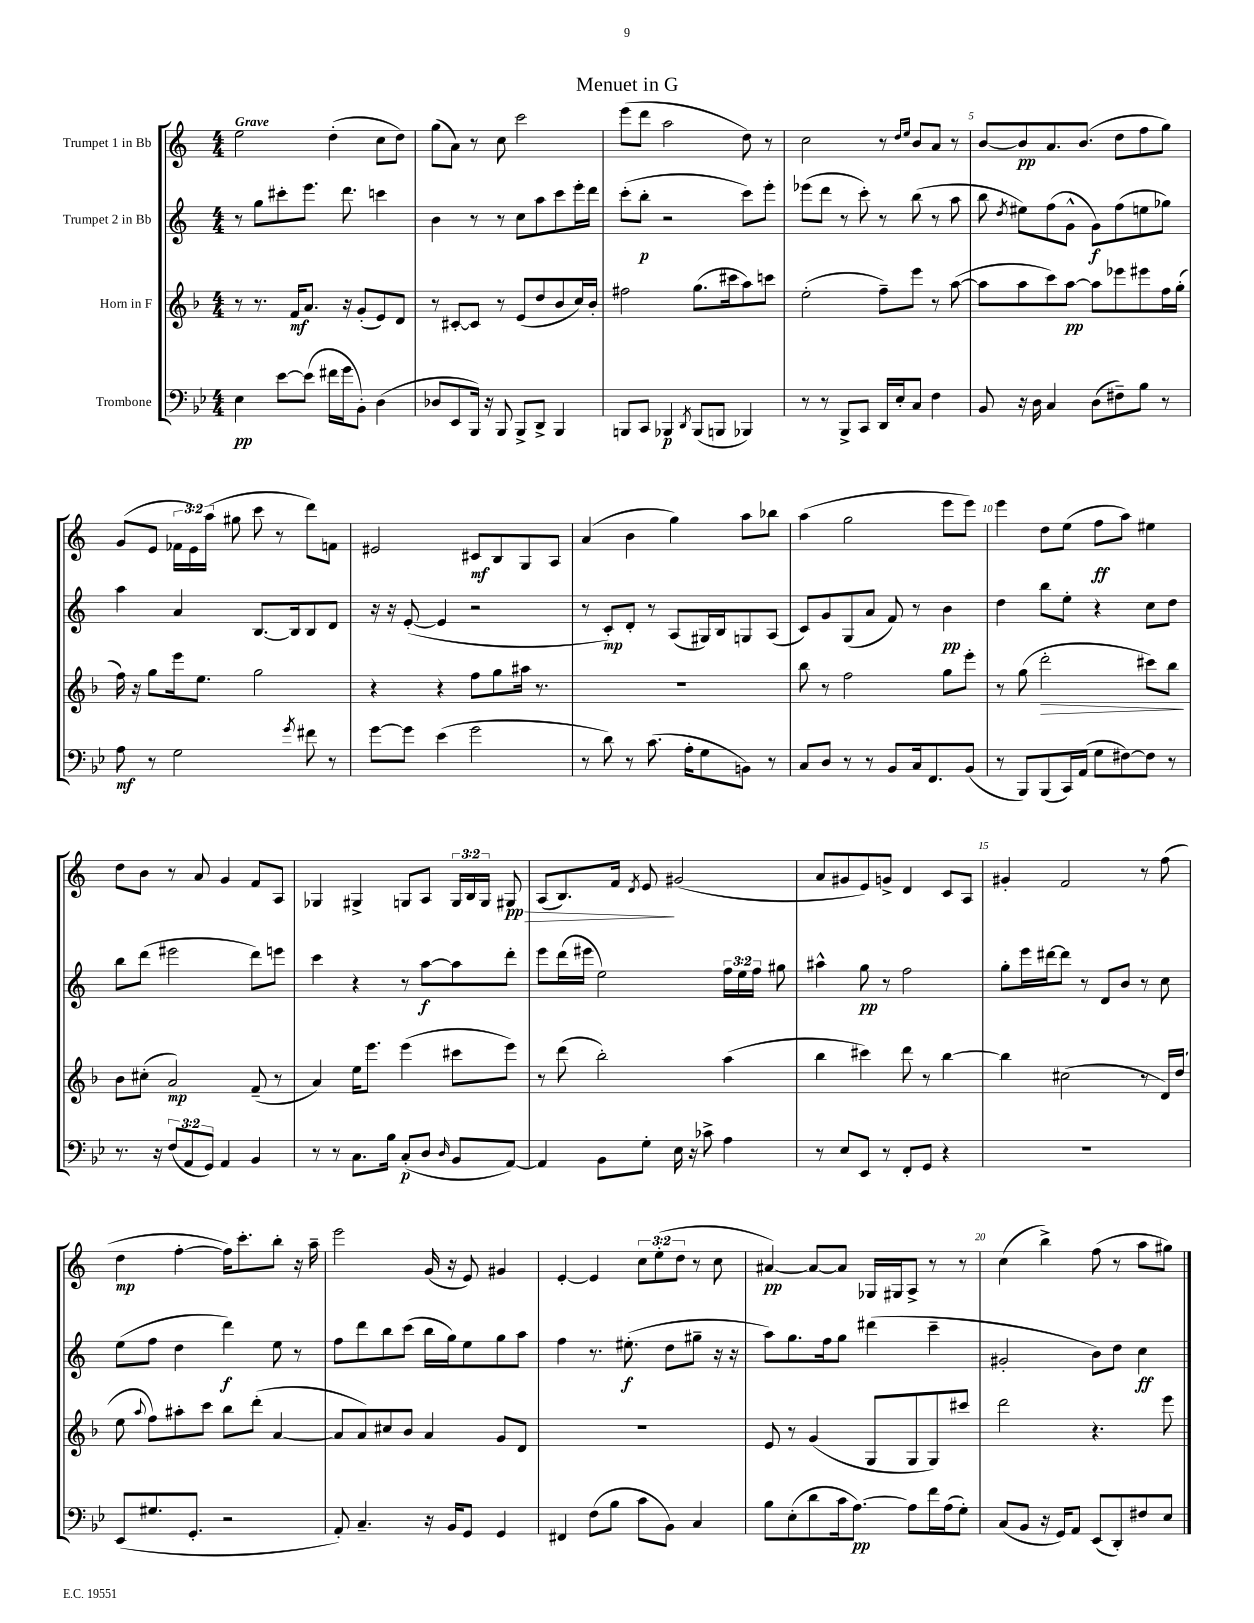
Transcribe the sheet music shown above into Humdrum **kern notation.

**kern	**dynam	**kern	**dynam	**kern	**dynam	**kern	**dynam
*part4	*part4	*part3	*part3	*part2	*part2	*part1	*part1
*staff4	*staff4	*staff3	*staff3	*staff2	*staff2	*staff1	*staff1
*I"Trombone	*	*I"Horn in F	*	*I"Trumpet 2 in Bb	*	*I"Trumpet 1 in Bb	*
*clefF4	*	*clefG2	*	*clefG2	*	*clefG2	*
*k[b-e-]	*	*k[b-]	*	*k[]	*	*k[]	*
*M4/4	*	*M4/4	*	*M4/4	*	*M4/4	*
=1	=1	=1	=1	=1	=1	=1	=1
!	!	!	!	!	!	!LO:TX:a:B:t=Grave	!
4E-\	pp	8r	.	8r	.	2ee\	.
.	.	8.r	.	8gg\L	.	.	.
[8e-\L	.	.	.	8ccc#X'\	.	.	.
.	.	16f/KL	mf	.	.	.	.
(8e-\J]	.	8.a/J	.	8.eee\J	.	.	.
16f#X\LL	.	.	.	.	.	(4dd'\	.
16g\J	.	16r	.	8.ddd\	.	.	.
8BB-'\J)	.	(8g'/L	.	.	.	.	.
(4D\	.	8e/)	.	4cccn\	.	8cc\L	.
.	.	8d/J	.	.	.	8dd\J)	.
=2	=2	=2	=2	=2	=2	=2	=2
8D-X/L	.	8r	.	4b\	.	(8gg\L	.
8EE-/	.	[8c#X'/L	.	.	.	8a\J)	.
16BBB-/Jk)	.	8c#/J]	.	8r	.	8r	.
16r	.	.	.	.	.	.	.
8BBB-/	.	8r	.	8r	.	8cc\	.
8BBB-^/L	.	(8e/L	.	8cc\L	.	2ccc\	.
8DD^/J	.	8dd/	.	8aa\	.	.	.
4BBB-/	.	8b-/	.	8ccc\	.	.	.
.	.	16cc/L)	.	16eee'\L	.	.	.
.	.	16b-'/JJ	.	16ddd\JJ	.	.	.
=3	=3	=3	=3	=3	=3	=3	=3
8BBBn/L	.	2ff#X\	.	(8ccc'\L	.	(8eee\L	.
8CC/J	.	.	.	8bb'\J	p	8ddd\J	.
4BBB-X/	p	.	.	2r	.	2aa\	.
8qDD/	.	.	.	.	.	.	.
(8BBB-/L	.	(8.gg\L	.	.	.	.	.
8BBBn/J	.	.	.	.	.	.	.
.	.	16ccc#X\k	.	.	.	.	.
4BBB-X/)	.	8aa\)	.	8ccc\L)	.	8dd\)	.
.	.	8cccn\J	.	8eee'\J	.	8r	.
=4	=4	=4	=4	=4	=4	=4	=4
8r	.	(2ee'\	.	(8eee-X\L	.	2cc\	.
8r	.	.	.	8ddd\J	.	.	.
8BBB-^/L	.	.	.	8r	.	.	.
8CC/J	.	.	.	8ccc'\)	.	.	.
16DD/LL	.	8ff~\L)	.	8r	.	8r	.
16E-'/J	.	.	.	.	.	.	.
.	.	.	.	.	.	16qqdd/LL	.
.	.	.	.	.	.	16qqee/JJ	.
8C/J	.	8eee\J	.	(8bb\	.	8b/L	.
4F\	.	8r	.	8r	.	8a/J	.
.	.	([8aa\	.	8aa\	.	8r	.
=5	=5	=5	=5	=5	=5	=5	=5
8BB-/	.	8aa\L]	.	8bb\	.	[8b/L	.
.	.	.	.	8qdd/	.	.	.
16r	.	8aa\	.	8ee#X\L)	.	8b/]	pp
16D\	.	.	.	.	.	.	.
4C/	.	8ccc\)	.	(8ff\	.	8.a/	.
.	.	[8aa\J	pp	8g^^\J	.	.	.
.	.	.	.	.	.	(8.b/J	.
(8D\L	.	8aa\L]	.	8g\L)	f	.	.
8F#X~\)	.	8eee-X\	.	(8ff\	.	8dd\L	.
8B-\J	.	8eee#X\	.	8een\	.	8ff\	.
8r	.	16ff\L	.	8gg-X\J)	.	8gg\J)	.
.	.	(16gg'\JJ	.	.	.	.	.
!!LO:LB:g=z
=6	=6	=6	=6	=6	=6	=6	=6
8A\	mf	16ff\)	.	4aa\	.	(8g/L	.
.	.	16r	.	.	.	.	.
8r	.	8gg\L	.	.	.	8e/J	.
2G\	.	16eee\k	.	4a/	.	24f-X\LL	.
.	.	.	.	.	.	24e\)	.
.	.	8.ee\J	.	.	.	.	.
.	.	.	.	.	.	(24aa\JJ	.
.	.	.	.	.	.	8gg#X\	.
.	.	2gg\	.	[8.B/L	.	8ccc\	.
.	.	.	.	.	.	8r	.
.	.	.	.	16B/k]	.	.	.
8qg/	.	.	.	.	.	.	.
8f#X\	.	.	.	8B/	.	8ddd\L)	.
8r	.	.	.	8d/J	.	8fn\J	.
=7	=7	=7	=7	=7	=7	=7	=7
[8g\L	.	4r	.	16r	.	2e#X/	.
.	.	.	.	16r	.	.	.
8g\J]	.	.	.	([8e'/	.	.	.
(4e-\	.	4r	.	4e/]	.	.	.
2g\	.	8ff\L	.	2r	.	8c#X/L	mf
.	.	8gg\	.	.	.	8B/	.
.	.	16aa#X\Jk	.	.	.	8G/	.
.	.	8.r	.	.	.	.	.
.	.	.	.	.	.	8A/J	.
=8	=8	=8	=8	=8	=8	=8	=8
8r	.	1r	.	8r	.	(4a/	.
8d\)	.	.	.	8c'/L)	mp	.	.
8r	.	.	.	8d'/J	.	4b\	.
(8.c\	.	.	.	8r	.	.	.
.	.	.	.	(8A/L	.	4gg\)	.
16A'\KL	.	.	.	.	.	.	.
8G\	.	.	.	16G#X/L)	.	.	.
.	.	.	.	16B/J	.	.	.
8BBn\J)	.	.	.	8Gn/	.	8aa\L	.
8r	.	.	.	(8A/J	.	8bb-X\J	.
=9	=9	=9	=9	=9	=9	=9	=9
8C/L	.	8bb-\	.	8c/L)	.	(4aa\	.
8D/J	.	8r	.	8g/	.	.	.
8r	.	2ff\	.	(8G/	.	2gg\	.
8r	.	.	.	8a/J	.	.	.
8BB-/L	.	.	.	8f/)	.	.	.
16C/k	.	.	.	8r	.	.	.
8.FF/	.	.	.	.	.	.	.
.	.	8gg\L	.	4b\	pp	8eee\L	.
(8BB-/J	.	8eee'\J	.	.	.	8eee\J)	.
=10	=10	=10	=10	=10	=10	=10	=10
8r	.	8r	.	4dd\	.	4eee\	.
8BBB-/L)	.	(8gg\	.	.	.	.	.
!	!	!	!LO:HP:b	!	!	!	!
(8BBB-/	.	2ddd'\	>	8bb\L	.	8dd\L	.
16CC/L)	.	.	.	8ee'\J	.	(8ee\J	.
(16AA/JJ	.	.	.	.	.	.	.
8G\L	.	.	.	4r	.	8ff\L	ff
[8F#X\)	.	.	.	.	.	8aa\J)	.
8F#\J]	.	8ccc#X\L)	.	8cc\L	.	4ee#X\	.
8r	.	8bb-\J	.	8dd\J	.	.	.
.	.	.	]	.	.	.	.
!!LO:LB:g=z
=11	=11	=11	=11	=11	=11	=11	=11
8.r	.	8b-\L	.	8bb\L	.	8dd\L	.
.	.	(8cc#X'\J	.	(8ddd\J	.	8b\J	.
16r	.	.	.	.	.	.	.
(12F/L	.	2a/)	mp	2eee#X\	.	8r	.
12AA/	.	.	.	.	.	.	.
.	.	.	.	.	.	8a/	.
12GG/J)	.	.	.	.	.	.	.
4AA/	.	.	.	.	.	4g/	.
4BB-/	.	(8f~/	.	8ddd\L)	.	8f/L	.
.	.	8r	.	8eeen\J	.	8A/J	.
=12	=12	=12	=12	=12	=12	=12	=12
8r	.	4a/)	.	4ccc\	.	4G-X/	.
8r	.	.	.	.	.	.	.
8.C\L	.	16ee\KL	.	4r	.	4G#X^/	.
.	.	8.eee\J	.	.	.	.	.
16B-\Jk	.	.	.	.	.	.	.
(8C'/L	p	(4eee\	.	8r	.	8Gn/L	.
8D/J	.	.	.	[8aa\L	f	8A/J	.
16qqD/	.	.	.	.	.	.	.
8BB-/L	.	8ccc#X\L	.	8aa\]	.	24G/LL	.
.	.	.	.	.	.	24B/	.
.	.	.	.	.	.	24G/JJ	.
!	!	!	!	!	!	!	!LO:HP:b
[8AA/J)	.	8eee\J)	.	8ddd'\J	.	8G#X/	> pp
=13	=13	=13	=13	=13	=13	=13	=13
4AA/]	.	8r	.	8eee\L	.	(8A/L	.
.	.	(8ddd\	.	(16ddd\L	.	8.B/)	.
.	.	.	.	16eee#X\JJ	.	.	.
8BB-\L	.	2bb-'\)	.	2ee\)	.	.	.
.	.	.	.	.	.	16f/Jk	.
.	.	.	.	.	.	8qd/	.
8G'\J	.	.	.	.	.	8e/	.
16E-\	.	.	.	.	.	(2g#X/	]
16r	.	.	.	.	.	.	.
8c-X^\	.	.	.	.	.	.	.
4A\	.	(4aa\	.	24ff\LL	.	.	.
.	.	.	.	24ee\	.	.	.
.	.	.	.	24ff\JJ	.	.	.
.	.	.	.	8gg#X\	.	.	.
=14	=14	=14	=14	=14	=14	=14	=14
8r	.	4bb-\	.	4aa#X^^\	.	8a/L	.
8E-/L	.	.	.	.	.	8g#X/	.
8EE-/J	.	4ccc#X\)	.	8gg\	pp	8e/)	.
8r	.	.	.	8r	.	8gn^/J	.
8FF'/L	.	8ddd\	.	2ff\	.	4d/	.
8GG/J	.	8r	.	.	.	.	.
4r	.	[4bb-\	.	.	.	8c/L	.
.	.	.	.	.	.	8A/J	.
=15	=15	=15	=15	=15	=15	=15	=15
1r	.	4bb-\]	.	8gg'\L	.	4g#X'/	.
.	.	.	.	16eee\L	.	.	.
.	.	.	.	[16ddd#X\J	.	.	.
.	.	(2cc#X\	.	8ddd#\J]	.	2f/	.
.	.	.	.	8r	.	.	.
.	.	.	.	8d/L	.	.	.
.	.	.	.	8b/J	.	.	.
.	.	8r	.	8r	.	8r	.
.	.	16d/LL)	.	8cc\	.	(8ff\	.
.	.	(16dd/JJ	.	.	.	.	.
!!LO:LB:g=z
=16	=16	=16	=16	=16	=16	=16	=16
(8EE-/L	.	8ee\	.	(8ee\L	.	4dd\	mp
.	.	8qqaa/	.	.	.	.	.
8.G#X/	.	8ff\L)	.	8ff\J	.	.	.
.	.	8aa#X'\	.	4dd\	.	[4ff'\	.
8.GG'/J	.	.	.	.	.	.	.
.	.	8ccc\J	.	.	.	.	.
2r	.	8bb-\L	.	4ddd\)	f	16ff\KL])	.
.	.	.	.	.	.	8.ccc'\	.
.	.	(8ddd'\J	.	.	.	.	.
.	.	[4a/	.	8ee\	.	8bb'\J	.
.	.	.	.	8r	.	16r	.
.	.	.	.	.	.	16aa~\	.
=17	=17	=17	=17	=17	=17	=17	=17
8AA'/)	.	8a/L]	.	8ff\L	.	2eee\	.
4.C~/	.	8a/)	.	8ddd\	.	.	.
.	.	8cc#X/	.	8bb\	.	.	.
.	.	8b-/J	.	(8ccc\J	.	.	.
16r	.	4a/	.	16bb\LL	.	(16g/	.
16BB-/KL	.	.	.	16gg\J)	.	16r	.
8GG/J	.	.	.	8ee\	.	8e/)	.
4GG/	.	8g/L	.	8gg\	.	4g#X/	.
.	.	8d/J	.	8aa\J	.	.	.
=18	=18	=18	=18	=18	=18	=18	=18
4FF#X/	.	1r	.	4ff\	.	[4e'/	.
(8F\L	.	.	.	8.r	.	4e/]	.
8B-\J	.	.	.	.	.	.	.
.	.	.	.	(8.ee#X'\	f	.	.
8c\L	.	.	.	.	.	12cc\L	.
.	.	.	.	.	.	(12ee'\	.
8BB-\J)	.	.	.	8dd\L	.	.	.
.	.	.	.	.	.	12dd\J	.
4C/	.	.	.	8gg#X~\J	.	8r	.
.	.	.	.	16r	.	8cc\	.
.	.	.	.	16r	.	.	.
=19	=19	=19	=19	=19	=19	=19	=19
8B-\L	.	8e/	.	8aa\L)	.	[4a#X/)	pp
(8E-'\	.	8r	.	8.gg\	.	.	.
8d\	.	(4g/	.	.	.	8a#/L_	.
.	.	.	.	16ff\k	.	.	.
16c\k	.	.	.	8gg\J	.	8a#/J]	.
[8.A\J)	pp	.	.	.	.	.	.
.	.	8G/L	.	(4ddd#X\	.	16G-X/LL	.
.	.	.	.	.	.	16G#X/J	.
8A\L]	.	8G/	.	.	.	8A^/J	.
16f\L	.	8G/)	.	4ccc~\	.	8r	.
(16A\J	.	.	.	.	.	.	.
8G'\J)	.	8ccc#X/J	.	.	.	8r	.
=20	=20	=20	=20	=20	=20	=20	=20
(8C/L	.	2ddd\	.	2g#X'/	.	(4cc\	.
8BB-/J	.	.	.	.	.	.	.
16r	.	.	.	.	.	4bb^\)	.
16GG/KL)	.	.	.	.	.	.	.
8AA/J	.	.	.	.	.	.	.
(8EE-/L	.	4.r	.	8b\L)	.	(8ff\	.
8DD'/)	.	.	.	8dd\J	.	8r	.
8F#X/	.	.	.	4cc\	ff	8aa\L	.
8E-/J	.	8eee\	.	.	.	8gg#X\J)	.
==	==	==	==	==	==	==	==
*-	*-	*-	*-	*-	*-	*-	*-
